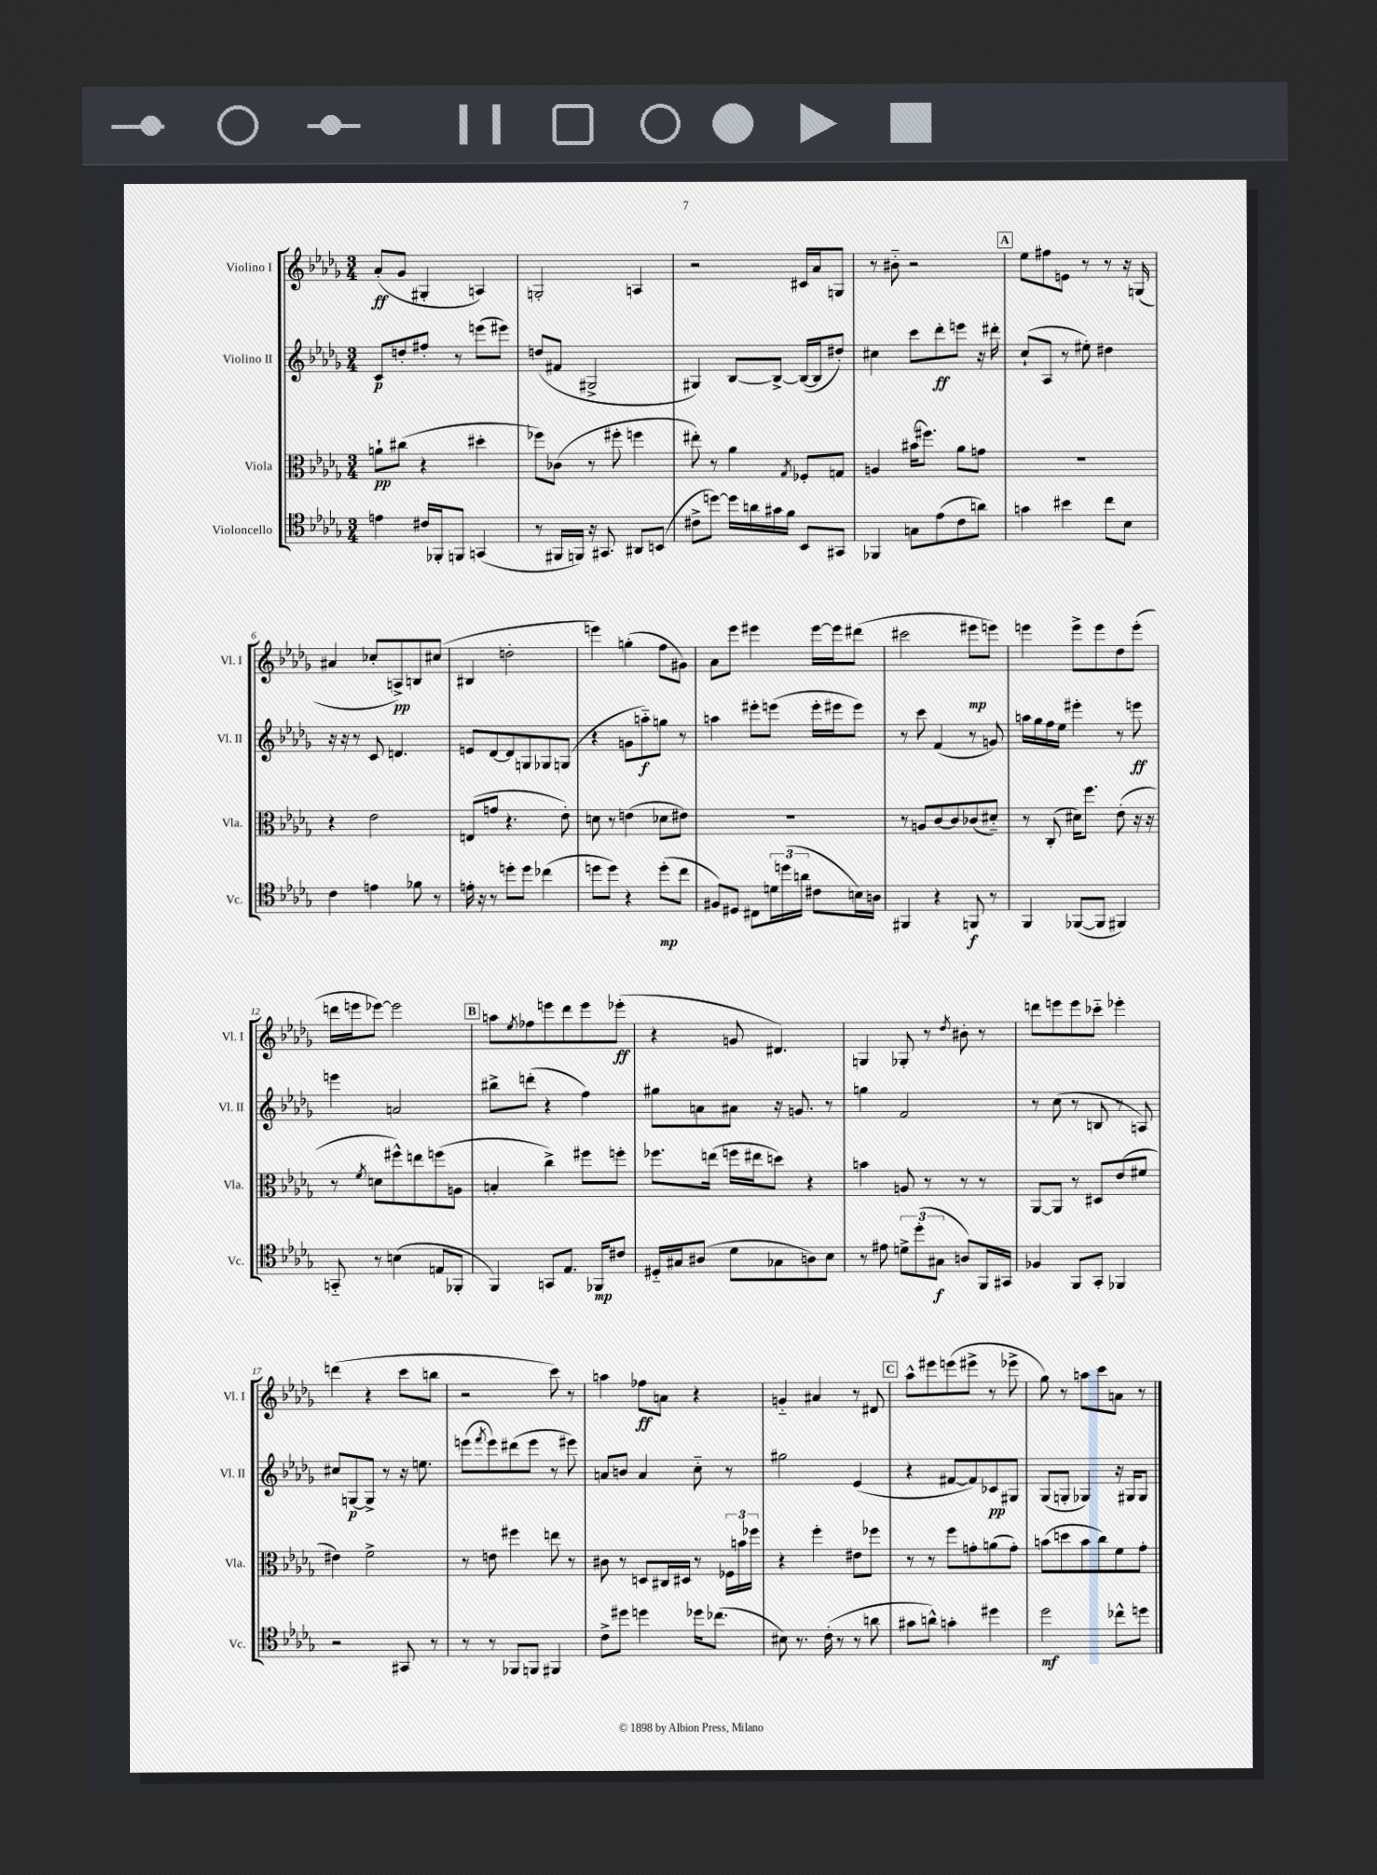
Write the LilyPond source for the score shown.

<<
\new StaffGroup <<
\new Staff = "s0" \with { instrumentName = "Violino I" shortInstrumentName = "Vl. I" } {
    \clef treble \key des \major \numericTimeSignature \time 3/4
    aes'8-.\ff( ges'8 gis4-. a4) |
    g2-. a4 |
    r2 cis'16 aes'16 g8 |
    r8 bis'8-_ r2 |
    \mark \markup { \box "A" } ees''8 fis''8 e'8 r8 r8 r16 g16( |
    ais'4 ces''8-. a8->\pp) b8 cis''8( |
    bis4 d''2-. |
    e'''4) g''4-.( f''8 gis'8) |
    aes'8 ees'''8 eis'''4 eis'''16~ eis'''16 dis'''8( |
    cis'''2 eis'''8\mp e'''8) |
    e'''4 e'''8-> e'''8 des''8 e'''8-.( |
    d'''16 e'''16 ees'''8~) ees'''2 |
    \mark \markup { \box "B" } a''8 \acciaccatura { ees''8 } fes''8 e'''8 des'''8 e'''8 ees'''8-.\ff( |
    r4 g'8 dis'4.) |
    g4 ges8-. r8 \acciaccatura { des''8 } bis'8-. r8 |
    d'''8 e'''8 e'''8 ces'''8-_ ees'''4-. |
    d'''4( r4 c'''8 b''8 |
    r2 c'''8) r8 |
    a''4 fes''8\ff a'8 r4 |
    g'4-_ ais'4 r8 dis'8 |
    \mark \markup { \box "C" } aes''8-^ eis'''8 e'''8( eis'''8-> r8 ees'''8-> |
    ges''8) r8 a''8 c'''8 a'8 r8 \bar "|." |
}
\new Staff = "s1" \with { instrumentName = "Violino II" shortInstrumentName = "Vl. II" } {
    \clef treble \key des \major \numericTimeSignature \time 3/4
    c'8\p d''8-. fis''8-. r8 e'''8( eis'''8) |
    d''8( fis'8 gis2-> |
    gis4) bes8~ bes8~-> bes16~( bes16 dis''8-.) |
    cis''4 c'''8 des'''8-.\ff e'''8 r16 dis'''16-. |
    \mark \markup { \box "A" } c''8-!( aes8 r8 eis''8-.) dis''4 |
    r16 r16 r8 c'8 d'4. |
    e'8 des'8~ des'8 g8 ges8 g8( |
    r4 g'8 a''8-_\f) g''8 r8 |
    a''4 eis'''8-. e'''8( e'''16-. eis'''16 eis'''8) |
    r8 c'''8 f'4( r8 g'8) |
    a''16 ges''16 f''16 ees''16 eis'''4-. r8 e'''8\ff |
    e'''4 a'2 |
    \mark \markup { \box "B" } bis''8-> d'''8-.( r4 f''4) |
    gis''8 a'8 ais'8 r16 g'8. r8 |
    g''4 f'2 |
    r8 c''8( r8 b8 r8 a8) |
    cis''8 g8~\p g8-> r8 r16 e''8. |
    e'''8( \acciaccatura { f'''8 } e'''8) dis'''8( e'''8 r8 eis'''8) |
    a'8 b'8 a'4 c''8-_ r8 |
    gis''2 ees'4( |
    \mark \markup { \box "C" } r4 fis'8~ fis'8) ces'8\pp gis8 |
    ges8( g8-. ges4) r16 gis16 gis8 \bar "|." |
}
\new Staff = "s2" \with { instrumentName = "Viola" shortInstrumentName = "Vla." } {
    \clef alto \key des \major \numericTimeSignature \time 3/4
    a'8-!\pp cis''8( r4 dis''4-. |
    fes''8) ces'8( r8 fis''8-. f''4 |
    eis''8-.) r8 aes'4 \acciaccatura { ges8 } fes8-. g8 |
    a4 bis'16( fis''8.) aes'8 g'8 |
    \mark \markup { \box "A" } R2. |
    r4 ees'2 |
    e8( g'8 r4. ees'8-.) |
    d'8 r8 e'4( des'8 eis'8) |
    R2. |
    r8 a8 c'8~ c'8 ces'8( dis'8-_) |
    r8 c8-.( dis'16) f''8. ees'8-.( r16 r16 |
    r8 \acciaccatura { f'8 } d'8 fis''8-^) e''8 f''8( a8 |
    \mark \markup { \box "B" } b4-. c''4->) fis''8 f''8-. |
    fes''8. e''16( f''16 eis''16 d''8) r4 |
    b'4 a8 r8 r8 r8 |
    aes,8~ aes,8 r8 dis8 ees'8( fis'8 |
    eis'4) f'2-> |
    r8 e'8 fis''4 e''8 r8 |
    cis'8 r8 d8 cis16 dis16 r8 \tuplet 3/2 { fes16 b'16 fes''16 } |
    r4 f''4-. eis'8 fes''8 |
    \mark \markup { \box "C" } r8 r8 f''8 g'8-. a'8( g'8-.) |
    b'8( d''8 b'8 c''8) f'8 ges'8-. \bar "|." |
}
\new Staff = "s3" \with { instrumentName = "Violoncello" shortInstrumentName = "Vc." } {
    \clef tenor \key des \major \numericTimeSignature \time 3/4
    e'4 cis'16 fes,16-. f,8 g,4( |
    r8 fis,16 f,16) r16 gis,8. ais,8 b,8( |
    cis'8-> d''8~) d''16 a'16 gis'16 f'16 bes,8 gis,8 |
    fes,4 g8 ees'8( c'8 a'8) |
    \mark \markup { \box "A" } g'4 bis'4 c''8 bes8 |
    c'4 e'4 fes'8 r8 |
    e'16-. r16 r8 d''8-. d''8 ces''4( |
    d''8 d''8) r4 d''8-.\mp( c''8 |
    fis8) dis8 cis8 \tuplet 3/2 { d'16 d''16( a'16 } cis'8 b16) a16 |
    fis,4 r4 f,8\f r8 |
    f,4 fes,8~( fes,8 fis,4) |
    g,8-_ r8 b4( e8 fes,8-. |
    \mark \markup { \box "B" } f,4) g,8 ees8. fes,16\mp cis'8 |
    dis16-_ gis16 ais8( des'8 ges8 a8) bes8 |
    r8 eis'8 \tuplet 3/2 { d'8-> des''8-.( gis8\f } a8) f,16 gis,16 |
    fes4 f,8 ges,8-. fes,4 |
    r2 gis,8 r8 |
    r8 r8 fes,8 f,8 fis,4 |
    c'8-> dis''8 d''4 des''16 ces''8.( |
    bis8) r8. c'16-.( r8 r8 a'8 |
    \mark \markup { \box "C" } gis'8 a'8-^) g'4-. dis''4 |
    des''2\mf ces''8-^ d''8 \bar "|." |
}
>>
>>
